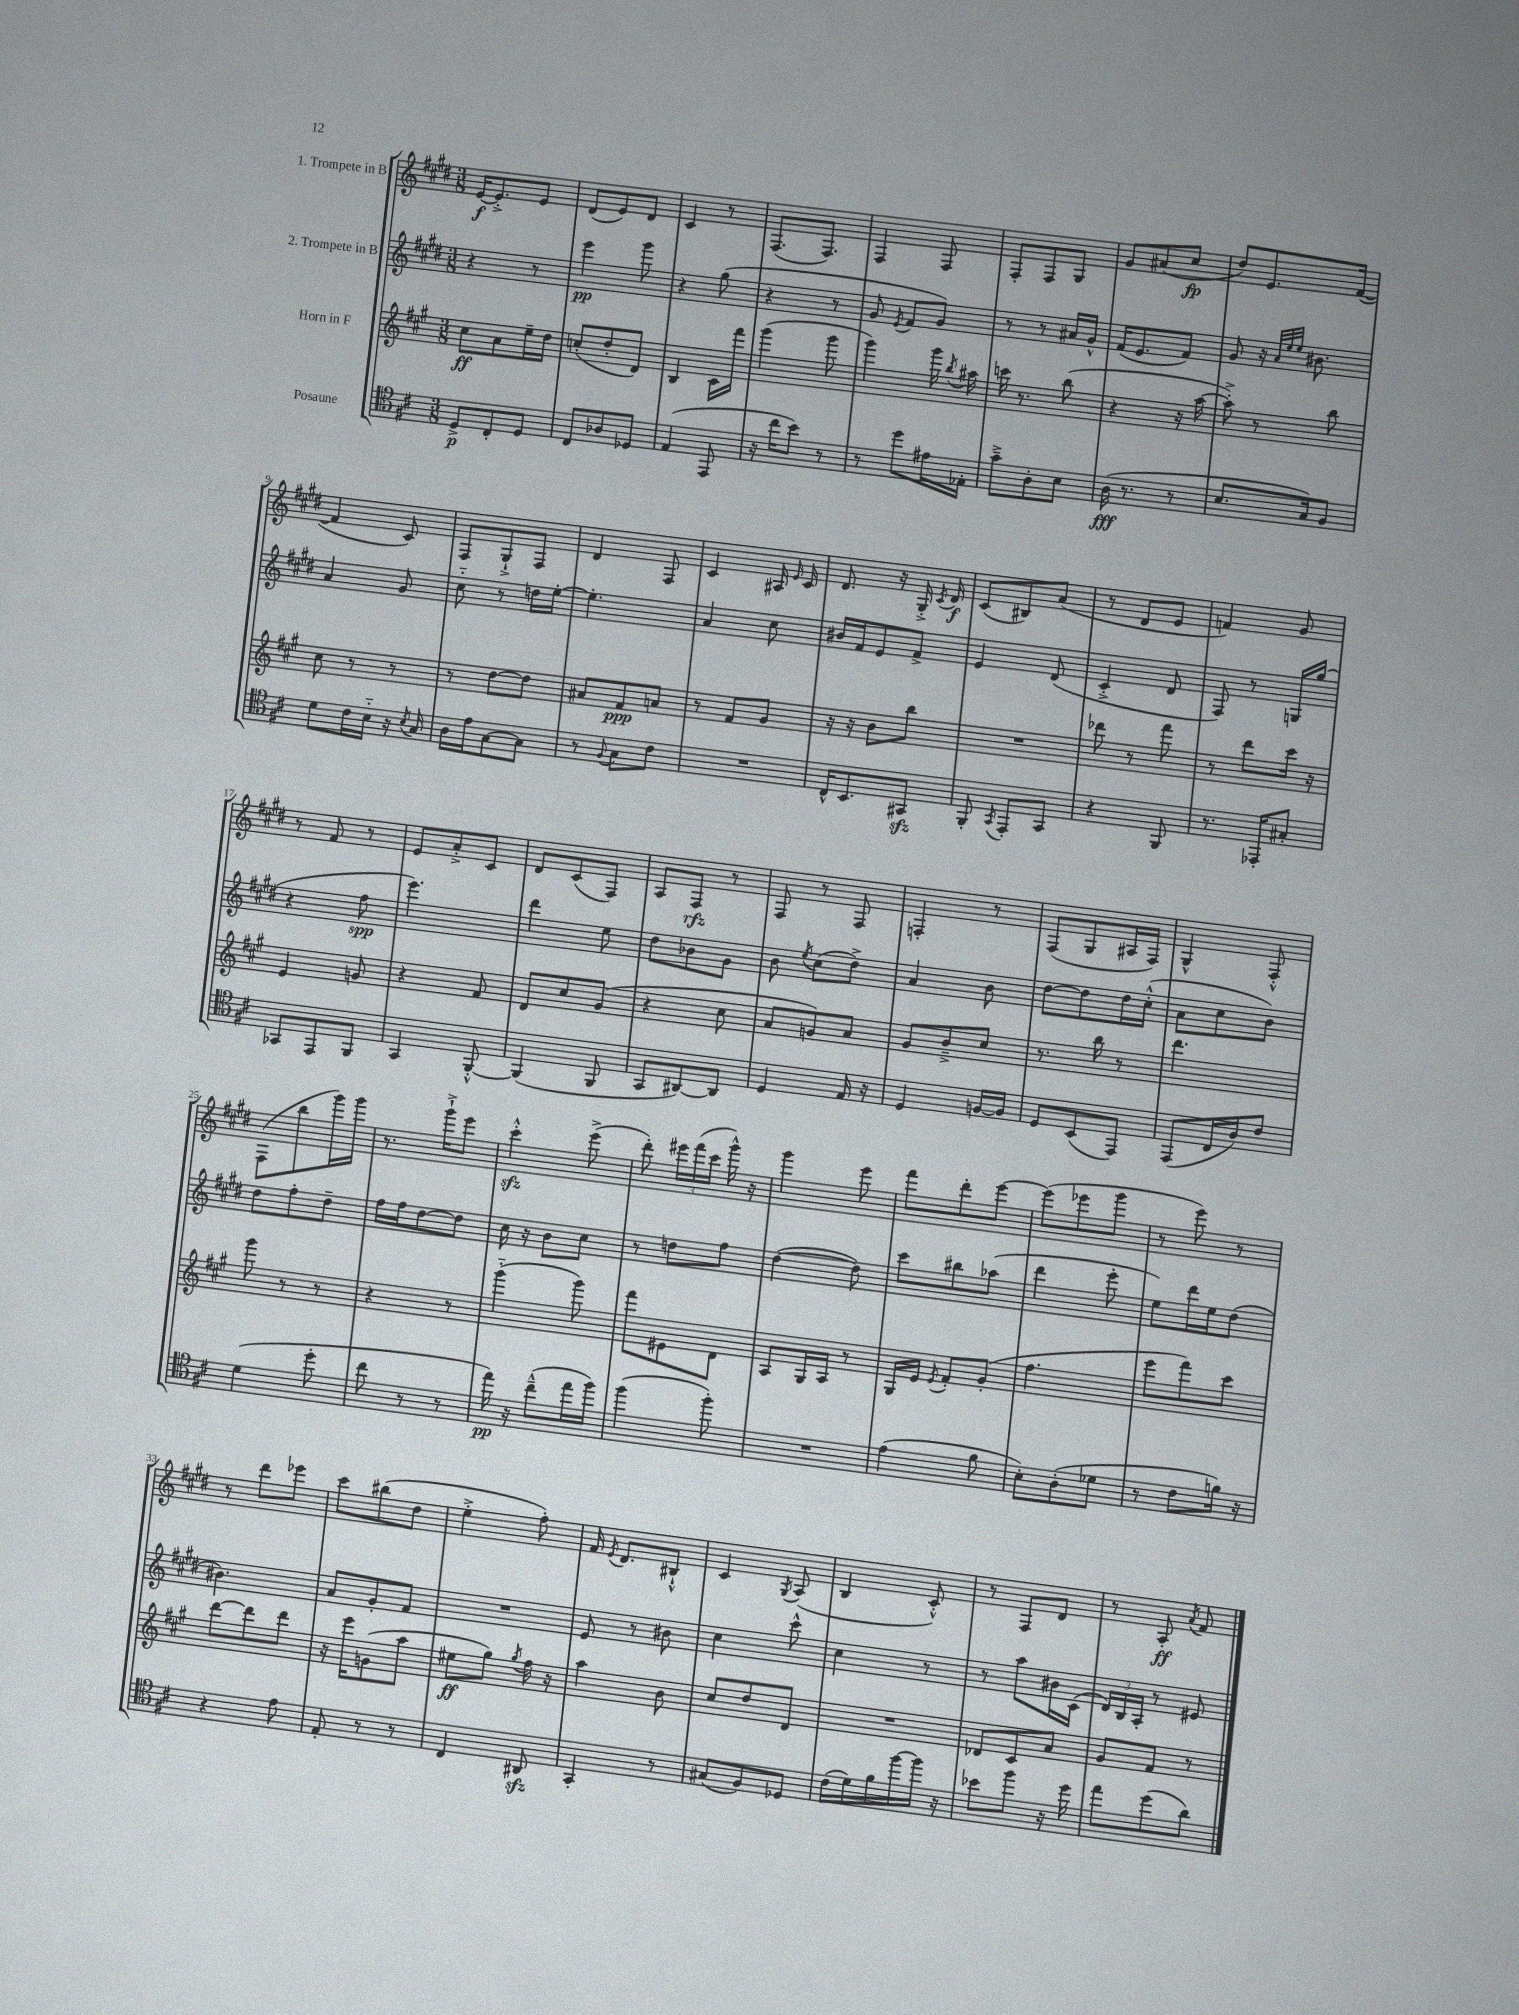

**kern	**dynam	**kern	**dynam	**kern	**dynam	**kern	**dynam
*part4	*part4	*part3	*part3	*part2	*part2	*part1	*part1
*staff4	*staff4	*staff3	*staff3	*staff2	*staff2	*staff1	*staff1
*I"Posaune	*	*I"Horn in F	*	*I"2. Trompete in B	*	*I"1. Trompete in B	*
*clefC4	*	*clefG2	*	*clefG2	*	*clefG2	*
*k[f#c#]	*	*k[f#c#g#]	*	*k[f#c#g#d#]	*	*k[f#c#g#d#]	*
*M3/8	*	*M3/8	*	*M3/8	*	*M3/8	*
=1	=1	=1	=1	=1	=1	=1	=1
8D^/L	p	8cc#\L	ff	4r	.	[16e/KL	f
.	.	.	.	.	.	8.e'^/]	.
8C#'/	.	8a\	.	.	.	.	.
8D/J	.	16ee~\L	.	8r	.	8e/J	.
.	.	16dd\JJ	.	.	.	.	.
=2	=2	=2	=2	=2	=2	=2	=2
8C#/L	.	(8ccn'/L	.	4eee\	pp	(8d#/L	.
8A-X/	.	8dd'/	.	.	.	8e/)	.
8D-X/J	.	8d/J)	.	8ggg#\	.	8d#/J	.
=3	=3	=3	=3	=3	=3	=3	=3
(4E/	.	4B/	.	4r	.	4c#/	.
8EE/	.	16c#\LL	.	(8gg#\	.	8r	.
.	.	16fff#\JJ	.	.	.	.	.
=4	=4	=4	=4	=4	=4	=4	=4
16r	.	(4ggg#\	.	4r	.	(8.F#/L	.
16cc#\KL	.	.	.	.	.	.	.
8b\J)	.	.	.	.	.	.	.
.	.	.	.	.	.	8.F#/J)	.
8r	.	8ggg#\	.	8r	.	.	.
=5	=5	=5	=5	=5	=5	=5	=5
8r	.	4ggg#\)	.	8g#/	.	4F#/	.
.	.	.	.	8qe/	.	.	.
8dd\L	.	.	.	8f#/L	.	.	.
16e#X\L	.	16ggg#\	.	8g#/J)	.	8F#/	.
.	.	8qbb/	.	.	.	.	.
16E-X'\JJ	.	16aa#X\	.	.	.	.	.
=6	=6	=6	=6	=6	=6	=6	=6
8g~^\L	.	16cccn\	.	8r	.	8F#'/L	.
.	.	8.r	.	.	.	.	.
8A'\	.	.	.	8r	.	8F#/	.
8B\J	.	(8bb\	.	16a#X/LL	.	8G#/J	.
.	.	.	.	16g#^^/JJ	.	.	.
=7	=7	=7	=7	=7	=7	=7	=7
(16A\	fff	4r	.	(16f#/KL	.	8g#/L	.
8.r	.	.	.	8.e/	.	.	.
.	.	.	.	.	.	(8a#X/	.
8r	.	16r	.	8f#/J)	.	8cc#/J	fp
.	.	[16aa\	.	.	.	.	.
=8	=8	=8	=8	=8	=8	=8	=8
8.B/L	.	8aa'^\])	.	8g#/	.	8dd#/L)	.
.	.	8r	.	16r	.	8.e/	.
.	.	.	.	32qqa/LLL	.	.	.
.	.	.	.	32qqee/	.	.	.
.	.	.	.	32qqee/JJJ	.	.	.
16G/k)	.	.	.	8.b#X\	.	.	.
8F#/J	.	8bb\	.	.	.	.	.
.	.	.	.	.	.	([16f#/Jk	.
!!LO:LB:g=z
=9	=9	=9	=9	=9	=9	=9	=9
8d\L	.	8cc#\	.	4a/	.	4f#/]	.
16c#\L	.	8r	.	.	.	.	.
16B\JJ	.	.	.	.	.	.	.
16r	.	8r	.	8g#/	.	8c#/)	.
8qB/	.	.	.	.	.	.	.
16G/	.	.	.	.	.	.	.
=10	=10	=10	=10	=10	=10	=10	=10
16A\LL	.	8r	.	8cc#\	.	8F#/L	.
16e\J	.	.	.	.	.	.	.
[8G\	.	[8dd\L	.	8r	.	8G#`^/	.
8G\J]	.	8dd\J]	.	16ddn\LL	.	8F#/J	.
.	.	.	.	[16ee'\JJ	.	.	.
=11	=11	=11	=11	=11	=11	=11	=11
8r	.	8a#X/L	.	4.ee'\]	.	4d#/	.
8qqF#/	.	.	.	.	.	.	.
8G\L	.	8f#/	ppp	.	.	.	.
8c#\J	.	8an/J	.	.	.	8F#/	.
=12	=12	=12	=12	=12	=12	=12	=12
4.r	.	8r	.	4a/	.	4c#/	.
.	.	8f#/L	.	.	.	.	.
.	.	8g#/J	.	8cc#\	.	16A#X/	.
.	.	.	.	.	.	16qqe/	.
.	.	.	.	.	.	16c#/	.
=13	=13	=13	=13	=13	=13	=13	=13
16C#^^/KL	.	16r	.	16b#X/LL	.	8.d#/	.
8.BB/	.	16r	.	16f#/J	.	.	.
.	.	8b\L	.	8e/	.	.	.
.	.	.	.	.	.	16r	.
8GG#Xzz/J	.	8bb\J	.	8f#^/J	.	16G#'^/	.
.	.	.	.	.	.	8qc#/	.
.	.	.	.	.	.	16d#/	f
=14	=14	=14	=14	=14	=14	=14	=14
8FF#'/	.	4.r	.	4e/	.	(8c#/L	.
8qGG/	.	.	.	.	.	.	.
8EE'/L	.	.	.	.	.	8B#X/)	.
8GG/J	.	.	.	(8d#/	.	(8a/J	.
=15	=15	=15	=15	=15	=15	=15	=15
4r	.	8ddd-X\	.	4c#'^/	.	8r	.
.	.	8r	.	.	.	8d#/L	.
8FF#/	.	8fff#\	.	8d#/	.	8e/J	.
=16	=16	=16	=16	=16	=16	=16	=16
8.r	.	8r	.	8F#/)	.	4fn/)	.
.	.	8ddd\L	.	8r	.	.	.
16EE-X'/KL	.	.	.	.	.	.	.
8G#X'/J	.	16ccc#\Jk	.	16Gn/LL	.	8g#/	.
.	.	16r	.	(16gg#/JJ	.	.	.
!!LO:LB:g=z
=17	=17	=17	=17	=17	=17	=17	=17
8GG-X/L	.	4e/	.	4r	.	8r	.
8EE/	.	.	.	.	.	8f#/	.
8FF#/J	.	8gn/	.	8ff#\	spp	8r	.
=18	=18	=18	=18	=18	=18	=18	=18
4GG/	.	4r	.	4.eee\)	.	8e/L	.
.	.	.	.	.	.	8a'^/	.
[8FF#'^^/	.	8f#/	.	.	.	8c#/J	.
=19	=19	=19	=19	=19	=19	=19	=19
(4FF#/]	.	8d/L	.	4ddd#\	.	8d#/L	.
.	.	8cc#/	.	.	.	(8c#/	.
8FF#/	.	(8g#/J	.	8ee\	.	8F#/J)	.
=20	=20	=20	=20	=20	=20	=20	=20
8GG/L	.	4r	.	8dd#\L	.	8A/L	.
[8AA#X/)	.	.	.	8b-X\	.	8F#/J	rfz
8AA#/J]	.	8cc#\	.	8g#\J	.	8r	.
=21	=21	=21	=21	=21	=21	=21	=21
4D/	.	8a/L	.	8b\	.	8F#/	.
.	.	.	.	8qee/	.	.	.
.	.	8gn/)	.	(8cc#\L	.	8r	.
16E/	.	8a/J	.	8dd#^\J)	.	8F#/	.
16r	.	.	.	.	.	.	.
=22	=22	=22	=22	=22	=22	=22	=22
4D/	.	8g#/L	.	4a/	.	4Fn'/	.
.	.	8b~^/	.	.	.	.	.
[16Fn/LL	.	8cc#/J	.	8b\	.	8r	.
16F/JJ]	.	.	.	.	.	.	.
=23	=23	=23	=23	=23	=23	=23	=23
8D/L	.	8.r	.	[8dd#\L	.	(8F#/L	.
(8BB/	.	.	.	8dd#\]	.	8G#/	.
.	.	16bb\	.	.	.	.	.
8EE/J)	.	8r	.	16dd#\L	.	16A#X/L	.
.	.	.	.	(16cc#'^^\JJ	.	16F#/JJ)	.
=24	=24	=24	=24	=24	=24	=24	=24
(8EE/L	.	4.ddd\	.	8a\L	.	4G#^^/	.
16C#/L	.	.	.	8cc#\	.	.	.
16A/J)	.	.	.	.	.	.	.
8c#/J	.	.	.	8b\J)	.	8F#'^^/	.
!!LO:LB:g=z
=25	=25	=25	=25	=25	=25	=25	=25
(4d\	.	8ggg#\	.	8dd#\L	.	(8F#\L	.
.	.	8r	.	8ff#'\	.	8bb\	.
8dd'\	.	8r	.	8dd#~\J	.	16ggg#\L)	.
.	.	.	.	.	.	16ggg#\JJ	.
=26	=26	=26	=26	=26	=26	=26	=26
8cc#\	.	4r	.	16ff#\LL	.	8.r	.
.	.	.	.	16ff#\J	.	.	.
8r	.	.	.	[8dd#\	.	.	.
.	.	.	.	.	.	16ggg#`^\KL	.
8r	.	8r	.	8dd#\J]	.	8eee\J	.
=27	=27	=27	=27	=27	=27	=27	=27
16ee\)	pp	(4ggg#\	.	16cc#\	.	4ccc#zz'^^\	.
16r	.	.	.	16r	.	.	.
(8cc#~^^\L	.	.	.	8b\L	.	.	.
16ee\L	.	8ggg#\)	.	8cc#\J	.	(8eee^\	.
16ff#\JJ)	.	.	.	.	.	.	.
=28	=28	=28	=28	=28	=28	=28	=28
(4ff#\	.	8fff#\L	.	8r	.	8ddd#'\)	.
.	.	8e#X\	.	8ddn\L	.	24eee#X\LL	.
.	.	.	.	.	.	(24fff#\	.
.	.	.	.	.	.	24ccc#\JJ	.
8ff#'\)	.	8d\J	.	8ff#\J	.	16ggg#^^\)	.
.	.	.	.	.	.	16r	.
=29	=29	=29	=29	=29	=29	=29	=29
4.r	.	8A/L	.	([4dd#\	.	4ggg#\	.
.	.	16G#/L	.	.	.	.	.
.	.	16A/JJ	.	.	.	.	.
.	.	8r	.	8dd#\])	.	8eee\	.
=30	=30	=30	=30	=30	=30	=30	=30
(4e\	.	16G#/LL	.	8ccc#\L	.	8fff#\L	.
.	.	16e/JJ	.	.	.	.	.
.	.	8qe/	.	.	.	.	.
.	.	8f#'/L	.	8bb#X\	.	8ddd#'\	.
8f#\	.	(8g#'/J	.	(8aa-X\J	.	[8eee\J	.
=31	=31	=31	=31	=31	=31	=31	=31
8B'\L)	.	4.ff#\	.	4ddd#\	.	(8eee\L]	.
(8A'\	.	.	.	.	.	8eee-X\	.
8d-X\J	.	.	.	8eee'\	.	8ggg#\J	.
=32	=32	=32	=32	=32	=32	=32	=32
8r	.	8eee\L	.	8ee\L)	.	8r	.
8c#\L	.	8fff#\)	.	16ddd#\L	.	8eee\)	.
.	.	.	.	16ee\J	.	.	.
16fn\Jk)	.	8ccc#\J	.	(8dd#\J	.	8r	.
16r	.	.	.	.	.	.	.
!!LO:LB:g=z
=33	=33	=33	=33	=33	=33	=33	=33
4r	.	[8ddd\L	.	4.b#X\)	.	8r	.
.	.	8ddd\]	.	.	.	8ddd#\L	.
8e\	.	8ddd\J	.	.	.	8eee-X\J	.
=34	=34	=34	=34	=34	=34	=34	=34
8E'/	.	16r	.	8a/L	.	8ccc#\L	.
.	.	16eee\KL	.	.	.	.	.
8r	.	(8gn\	.	8g#'/	.	(8bb#X\	.
8r	.	8aa\J	.	8f#/J	.	8dd#\J	.
=35	=35	=35	=35	=35	=35	=35	=35
4C#/	.	8ee#X\L	ff	4.r	.	4ee'^\	.
.	.	8gg#\J)	.	.	.	.	.
.	.	8qgg#/	.	.	.	.	.
8AA#Xzz/	.	16ff#\	.	.	.	8ff#'\)	.
.	.	16r	.	.	.	.	.
=36	=36	=36	=36	=36	=36	=36	=36
4GG'/	.	4aa\	.	8e/	.	16f#/	.
.	.	.	.	.	.	8qe/	.
.	.	.	.	.	.	8.d#/L	.
.	.	.	.	8r	.	.	.
8r	.	8b\	.	8b#X\	.	8B#X`^^/J	.
=37	=37	=37	=37	=37	=37	=37	=37
(8G#X/L	.	8cc#/L	.	4cc#\	.	4c#/	.
8F#/)	.	8dd/	.	.	.	.	.
.	.	.	.	.	.	8qG#/	.
8D-X/J	.	8d/J	.	8ccc#^^\	.	(8A/	.
=38	=38	=38	=38	=38	=38	=38	=38
(16c#\LL	.	4.r	.	4cc#\	.	4B/	.
16d\)	.	.	.	.	.	.	.
16f#\	.	.	.	.	.	.	.
[16ff#\	.	.	.	.	.	.	.
16ff#\JJ]	.	.	.	8r	.	8c#'^^/)	.
16r	.	.	.	.	.	.	.
=39	=39	=39	=39	=39	=39	=39	=39
8b-X\L	.	8d-X/L	.	8r	.	8r	.
8ff#\J	.	8c#/	.	8aa\L	.	8F#/L	.
16r	.	8a/J	.	16b#X\L	.	8d#/J	.
16dd\	.	.	.	(16c#\JJ	.	.	.
=40	=40	=40	=40	=40	=40	=40	=40
8ee\L	.	8g#/L	.	24d#/LL)	.	8r	.
.	.	.	.	24B/	.	.	.
.	.	.	.	24A'/JJ	.	.	.
(8dd\	.	8f#/J	.	8r	.	8A'/	ff
.	.	.	.	.	.	8qa/	.
8a\J)	.	8r	.	8e#X/	.	8f#/	.
==	==	==	==	==	==	==	==
*-	*-	*-	*-	*-	*-	*-	*-
